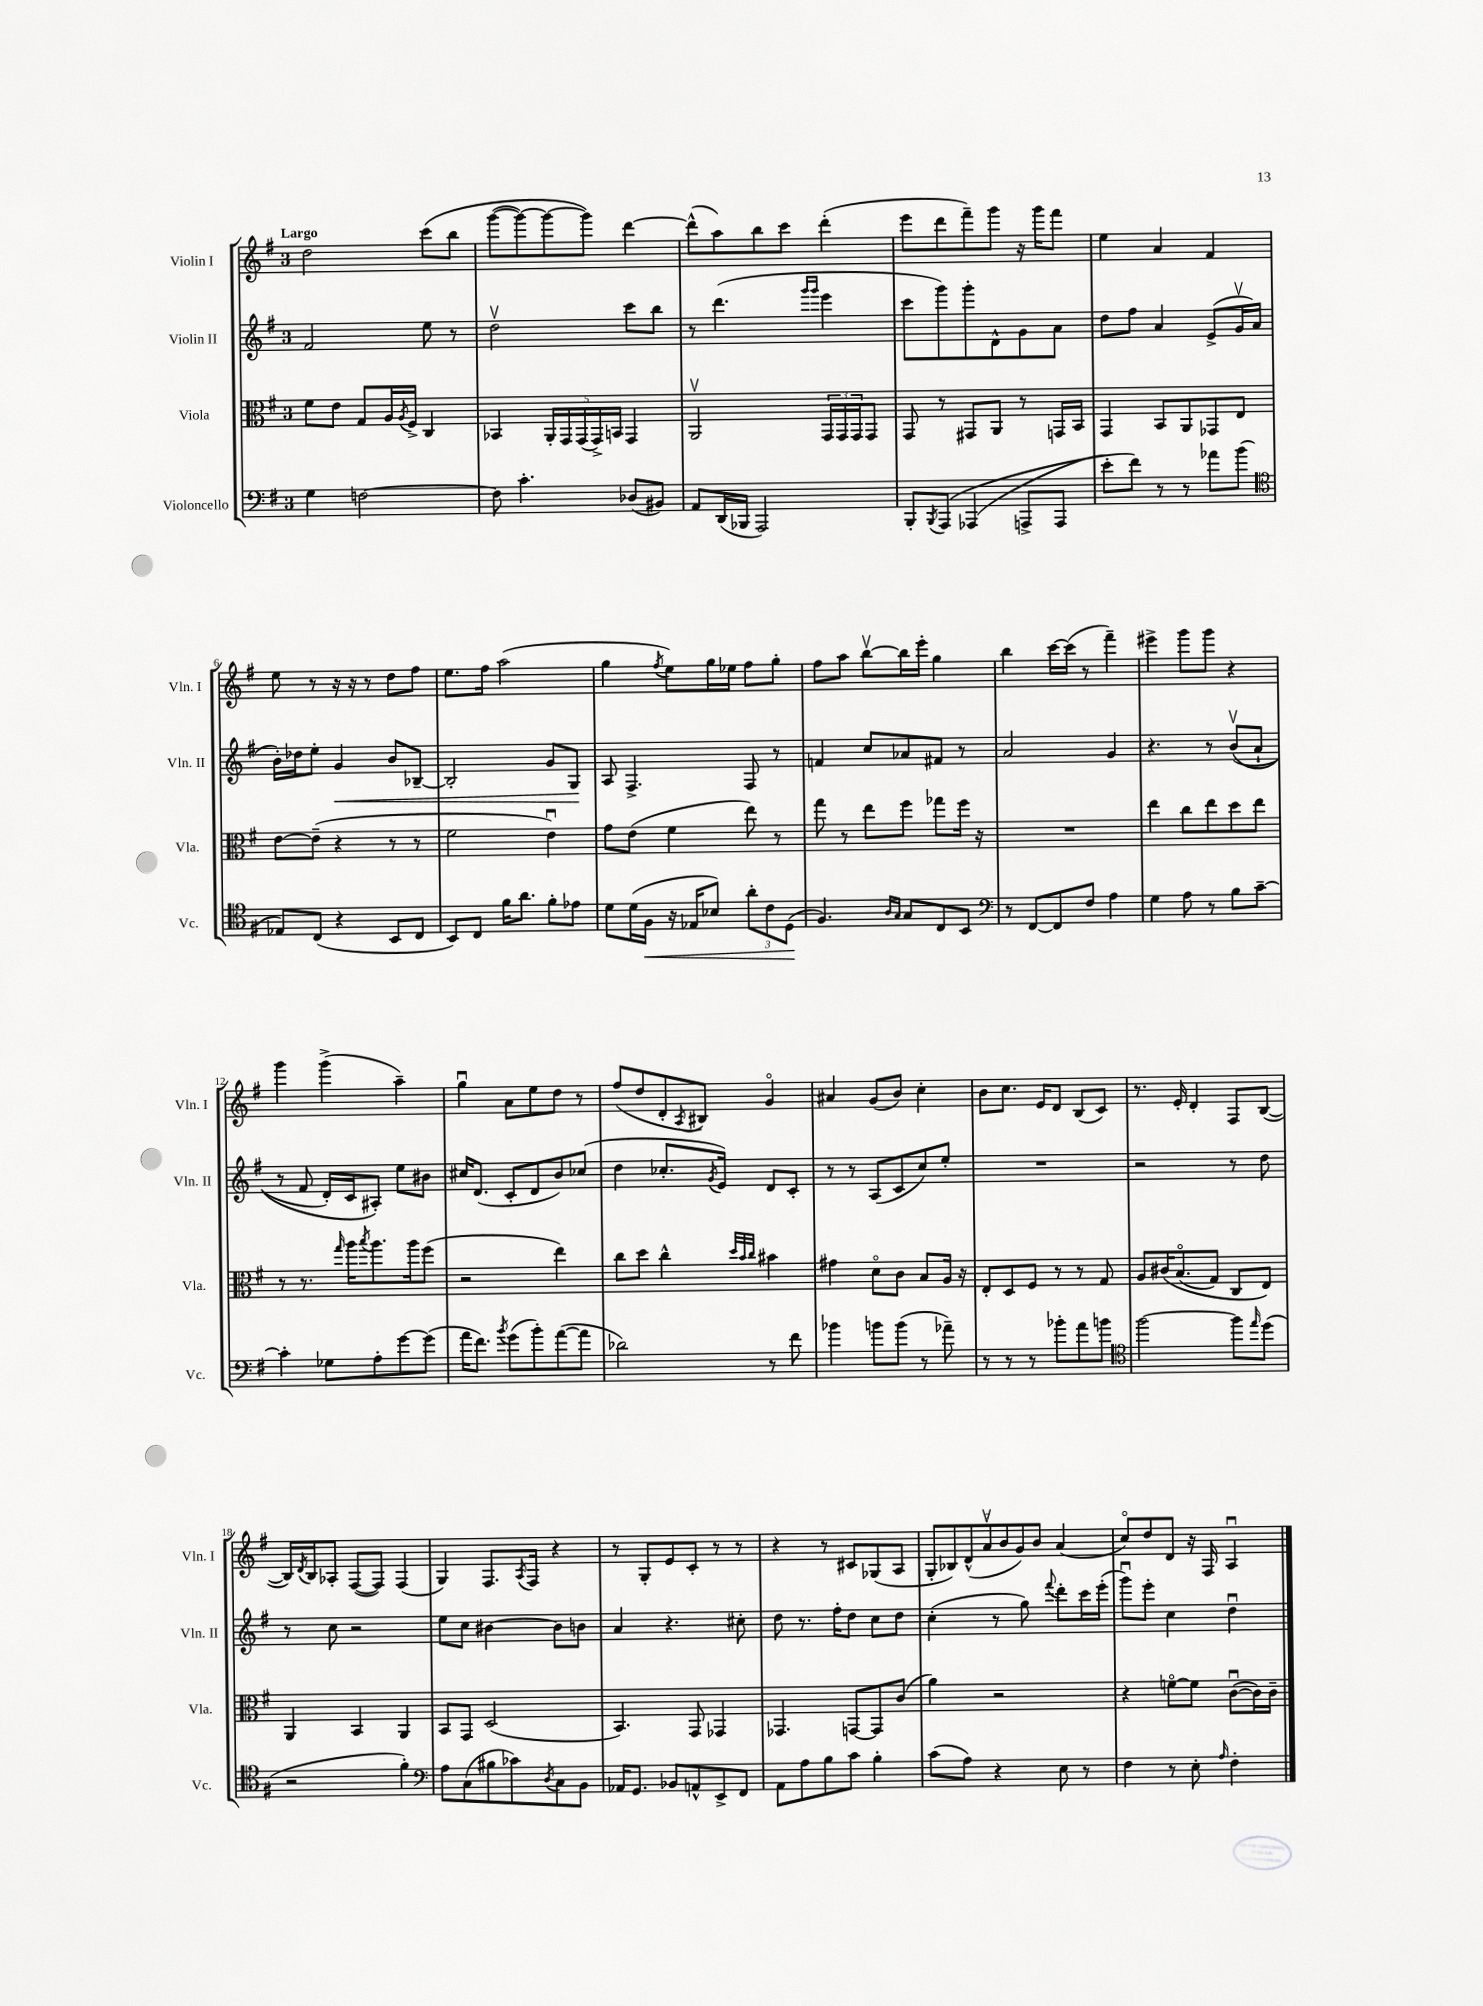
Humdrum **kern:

**kern	**dynam	**kern	**kern	**dynam	**kern
*part4	*part4	*part3	*part2	*part2	*part1
*staff4	*staff4	*staff3	*staff2	*staff2	*staff1
*I"Violoncello	*	*I"Viola	*I"Violin II	*	*I"Violin I
*I'Vc.	*	*I'Vla.	*I'Vln. II	*	*I'Vln. I
*clefF4	*	*clefC3	*clefG2	*	*clefG2
*k[f#]	*	*k[f#]	*k[f#]	*	*k[f#]
*M3/4	*	*M3/4	*M3/4	*	*M3/4
=1	=1	=1	=1	=1	=1
!	!	!	!	!	!LO:TX:a:B:t=Largo
4G\	.	8f#\L	2f#/	.	2dd\
.	.	8e\J	.	.	.
[2Fn\	.	8G/L	.	.	.
.	.	16A/L	.	.	.
.	.	8qA/	.	.	.
.	.	16F#^/JJ	.	.	.
.	.	4C/	8ee\	.	(8ccc\L
.	.	.	8r	.	8bb\J
=2	=2	=2	=2	=2	=2
8F\]	.	4BB-X/	2ddv\	.	([8ggg\L
4.c'\	.	.	.	.	8ggg\_)
.	.	20AA'/LL	.	.	8ggg\_
.	.	20GG/	.	.	.
.	.	(20GG/	.	.	.
.	.	.	.	.	8ggg\J])
.	.	20GG^/)	.	.	.
.	.	20BBn/JJ	.	.	.
(8D-X/L	.	4GG/	8ccc\L	.	[4ddd\
8BB#X/J)	.	.	8bb\J	.	.
=3	=3	=3	=3	=3	=3
8AA/L	.	2AAv/	8r	.	(8ddd^^\L]
(16DD/L	.	.	(4.ddd\	.	8aa\)
16BBB-X/JJ	.	.	.	.	.
2AAA/)	.	.	.	.	8bb\
.	.	.	.	.	8ccc\J
.	.	.	16qqggg/LL	.	.
.	.	.	16qqggg/JJ	.	.
.	.	24GG/LL	4eee\	.	(4ddd'\
.	.	24GG/	.	.	.
.	.	24GG/J	.	.	.
.	.	8GG/J	.	.	.
=4	=4	=4	=4	=4	=4
8BBB'/L	.	8GG/	8ccc\L	.	8eee\L
8qBBB/	.	.	.	.	.
(8AAA/J	.	8r	8ggg\)	.	8ddd\
(4AAA-X/	.	8GG#X/L	8ggg'\	.	8fff#~\)
.	.	8AA/J	8d^^\	.	8ggg\J
8AAAn^/L	.	8r	8g\	.	16r
.	.	.	.	.	16ggg\KL
8AAA/J	.	16GGn/LL	8a\J	.	8fff#\J
.	.	16BB/JJ	.	.	.
=5	=5	=5	=5	=5	=5
8e'\L)	.	4GG/	8dd\L	.	4ee\
8f#\J)	.	.	8ff#\J	.	.
8r	.	8BB/L	4a/	.	4a/
8r	.	8AA/	.	.	.
8a-X\L	.	8GG-X/	(8e^/L	.	4f#/
(8b\J	.	8E/J	16gv/L	.	.
.	.	.	16a/JJ	.	.
!!LO:LB:g=z
=6	=6	=6	=6	=6	=6
*clefC4	*	*	*	*	*
8E-X/L)	.	[8e\L	16b'\LL)	.	8ee\
.	.	.	16dd-X\J	.	.
(8C/J	.	(8e~\J]	8ee'\J	.	8r
!	!	!	!	!LO:HP:b	!
4r	.	4r	4g/	<	16r
.	.	.	.	.	16r
.	.	.	.	.	8r
8BB/L	.	8r	8b/L	.	8dd\L
8C/J	.	8r	[8B-X~/J	.	8ff#\J
=7	=7	=7	=7	=7	=7
8BB/L)	.	2f#\	2B-'/]	.	8.ee\L
8C/J	.	.	.	.	.
.	.	.	.	.	16ff#\Jk
16f#\KL	.	.	.	.	(2aa\
8.a\J	.	.	.	.	.
8f#'\L	.	4eu\)	8g/L	.	.
8e-X\J	.	.	8G/J	.	.
.	.	.	.	[	.
=8	=8	=8	=8	=8	=8
8d\L	.	8g\L	8A/	.	4gg\
(16d\L	.	(8e\J	4.F#^/	.	.
!	!LO:HP:b	!	!	!	!
16F#\JJ	<	.	.	.	.
.	.	.	.	.	8qff#/
16r	.	4f#\	.	.	8ee\L)
16E-X/KL	.	.	.	.	.
8B-X/J)	.	.	.	.	16gg\L
.	.	.	.	.	16ee-X\JJ
12a'\L	.	8ee\)	8F#/	.	8ff#\L
12c\	.	.	.	.	.
.	.	8r	8r	.	8gg'\J
(12D\J	.	.	.	.	.
.	[	.	.	.	.
=9	=9	=9	=9	=9	=9
4.F#/)	.	8gg\	4fn/	.	8ff#\L
.	.	8r	.	.	8aa\J
.	.	8ee\L	8cc/L	.	[8bbv\L
16qqA/LL	.	.	.	.	.
16qqG/JJ	.	.	.	.	.
8G/L	.	8ff#\J	8a-X/	.	16bb\L]
.	.	.	.	.	16eee'\JJ
8C/	.	8gg-X\L	8f#X/J	.	4gg\
8BB/J	.	16ff#\Jk	8r	.	.
.	.	16r	.	.	.
=10	=10	=10	=10	=10	=10
*clefF4	*	*	*	*	*
8r	.	2.r	2a/	.	4bb\
[8FF#/L	.	.	.	.	.
8FF#/]	.	.	.	.	[16ccc\LL
.	.	.	.	.	(16ccc\JJ]
8F#/J	.	.	.	.	8r
4A\	.	.	4g/	.	4fff#~\)
=11	=11	=11	=11	=11	=11
4G\	.	4ee\	4.r	.	4eee#X^\
8A\	.	8cc\L	.	.	8ggg\L
8r	.	8ee\	8r	.	8ggg\J
8B\L	.	8dd\	((8bv/L	.	4r
[8c~\J	.	8ee\J	8a`/J	.	.
!!LO:LB:g=z
=12	=12	=12	=12	=12	=12
4c'\]	.	8r	8r	.	4ggg\
.	.	8.r	8f#/	.	.
8G-X\L	.	.	16d'/LL)	.	(4ggg^\
.	.	16qqgg/	.	.	.
.	.	16aa\KL	16c/J	.	.
.	.	8qbb/	.	.	.
8A'\	.	8.aa\	8A#X'/J)	.	.
[8g\	.	.	8ee\L	.	4aa~\)
.	.	16aa\k	.	.	.
(8g\J]	.	(8ff#\J	8b#X\J	.	.
=13	=13	=13	=13	=13	=13
16a\KL	.	2r	16cc#X/KL	.	4ggu\
8.f#\J)	.	.	(8.d/J	.	.
8qb/	.	.	.	.	.
(8g\L	.	.	8c'/L	.	8a\L
8b'\)	.	.	8d/	.	8ee\
([8a\	.	4ee\)	8b/)	.	8dd\J
8a\J]	.	.	(8cc-X/J	.	8r
=14	=14	=14	=14	=14	=14
2d-X\)	.	8cc\L	4dd\	.	(8ff#/L
.	.	8dd\J	.	.	8dd/
.	.	4cc^^\	8.cc-X'/L	.	8d'/
.	.	.	.	.	8qA/
.	.	.	.	.	8B#X/J)
.	.	.	8qg/	.	.
.	.	.	16e/Jk)	.	.
.	.	32qqdd/LLL	.	.	.
.	.	32qqb/	.	.	.
.	.	32qqcc/JJJ	.	.	.
8r	.	4b#X\	8d/L	.	4g/
8f#\	.	.	8c'/J	.	.
=15	=15	=15	=15	=15	=15
4b-X\	.	4g#X\	8r	.	4a#X/
.	.	.	8r	.	.
8bn\L	.	8d\L	(8A/L	.	(8g/L
(8b\J	.	8c\J	8c/	.	8b/J)
8r	.	8B/L	8cc/)	.	4cc'\
8a-X~\)	.	16A/Jk	8ee'/J	.	.
.	.	16r	.	.	.
=16	=16	=16	=16	=16	=16
8r	.	8E'/L	2.r	.	8b\L
8r	.	8D/	.	.	8.cc\J
8r	.	8F#/J	.	.	.
.	.	.	.	.	16e/KL
8b-X'\L	.	8r	.	.	8d/J
8a\	.	8r	.	.	(8B/L
8bn\J	.	8G/	.	.	8c/J)
=17	=17	=17	=17	=17	=17
*clefC4	*	*	*	*	*
[2ff#\	.	8A/L	2r	.	8.r
.	.	(16c#X/K	.	.	.
.	.	(8.B/	.	.	16e'/
.	.	.	.	.	4d'/
.	.	8G/J)	.	.	.
8ff#\L]	.	8C/L	8r	.	8F#/L
16qqee/	.	.	.	.	.
(8dd\J	.	8E/J)	8dd\	.	([8B/J
!!LO:LB:g=z
=18	=18	=18	=18	=18	=18
2r	.	4AA/	8r	.	16B/LL])
.	.	.	.	.	8qd/
.	.	.	.	.	16B/J
.	.	.	8cc\	.	8A-X'/J
.	.	4BB/	2r	.	([8F#/L
.	.	.	.	.	8F#/J])
4f#'\)	.	4AA/	.	.	(4F#/
=19	=19	=19	=19	=19	=19
*clefF4	*	*	*	*	*
8A\L	.	8BB/L	8ee\L	.	4G/)
(8C\	.	8GG/J	8cc\J	.	.
8B#X\	.	(2D/	[4b#X\	.	8.F#/L
8c-X\)	.	.	.	.	.
.	.	.	.	.	8qA/
.	.	.	.	.	16F#/Jk
8qD/	.	.	.	.	.
8C\	.	.	8b#\L]	.	4r
8BB\J	.	.	8bn\J	.	.
=20	=20	=20	=20	=20	=20
16AA-X/KL	.	4.BB/)	4a/	.	8r
8.GG/J	.	.	.	.	.
.	.	.	.	.	8G'/L
8BB-X/L	.	.	4.r	.	8e/
8AAn^^/	.	8GG/	.	.	8c'/J
8EE^/	.	4GG-X/	.	.	8r
8FF#/J	.	.	8cc#X'\	.	8r
=21	=21	=21	=21	=21	=21
8AA\L	.	4.GG-X/	8dd\	.	4r
8A\	.	.	8.r	.	.
8B\	.	.	.	.	8r
.	.	.	16ff#'\KL	.	.
8c\J	.	[8GGn/L	8dd\J	.	8c#X/L
4B'\	.	8GG/]	8cc\L	.	(8G-X/
.	.	(8c/J	8dd\J	.	8A/J
=22	=22	=22	=22	=22	=22
(8c\L	.	4a\)	(4cc'\	.	14G'/L
.	.	.	.	.	14B-X/)
8A\J)	.	.	.	.	.
.	.	.	.	.	(14d^^/
.	.	.	.	.	14av/
4r	.	2r	8r	.	.
.	.	.	.	.	14b/
.	.	.	.	.	14g/)
.	.	.	8gg\)	.	.
.	.	.	.	.	14b/J
.	.	.	8qqfff#/	.	.
8E\	.	.	8ddd'\L	.	(4a/
8r	.	.	16ccc\L	.	.
.	.	.	(16eee'\JJ	.	.
=23	=23	=23	=23	=23	=23
4F#\	.	4r	8gggu\L)	.	8cc/L)
.	.	.	8eee'\J	.	8dd/
8r	.	[8fn\L	4cc\	.	8d/J
8E'\	.	8f\J]	.	.	16r
.	.	.	.	.	16F#/
16qqA/	.	.	.	.	.
4F#'\	.	([8cu\L	4ddu\	.	4Au/
.	.	16c\L])	.	.	.
.	.	16c~\JJ	.	.	.
==	==	==	==	==	==
*-	*-	*-	*-	*-	*-
